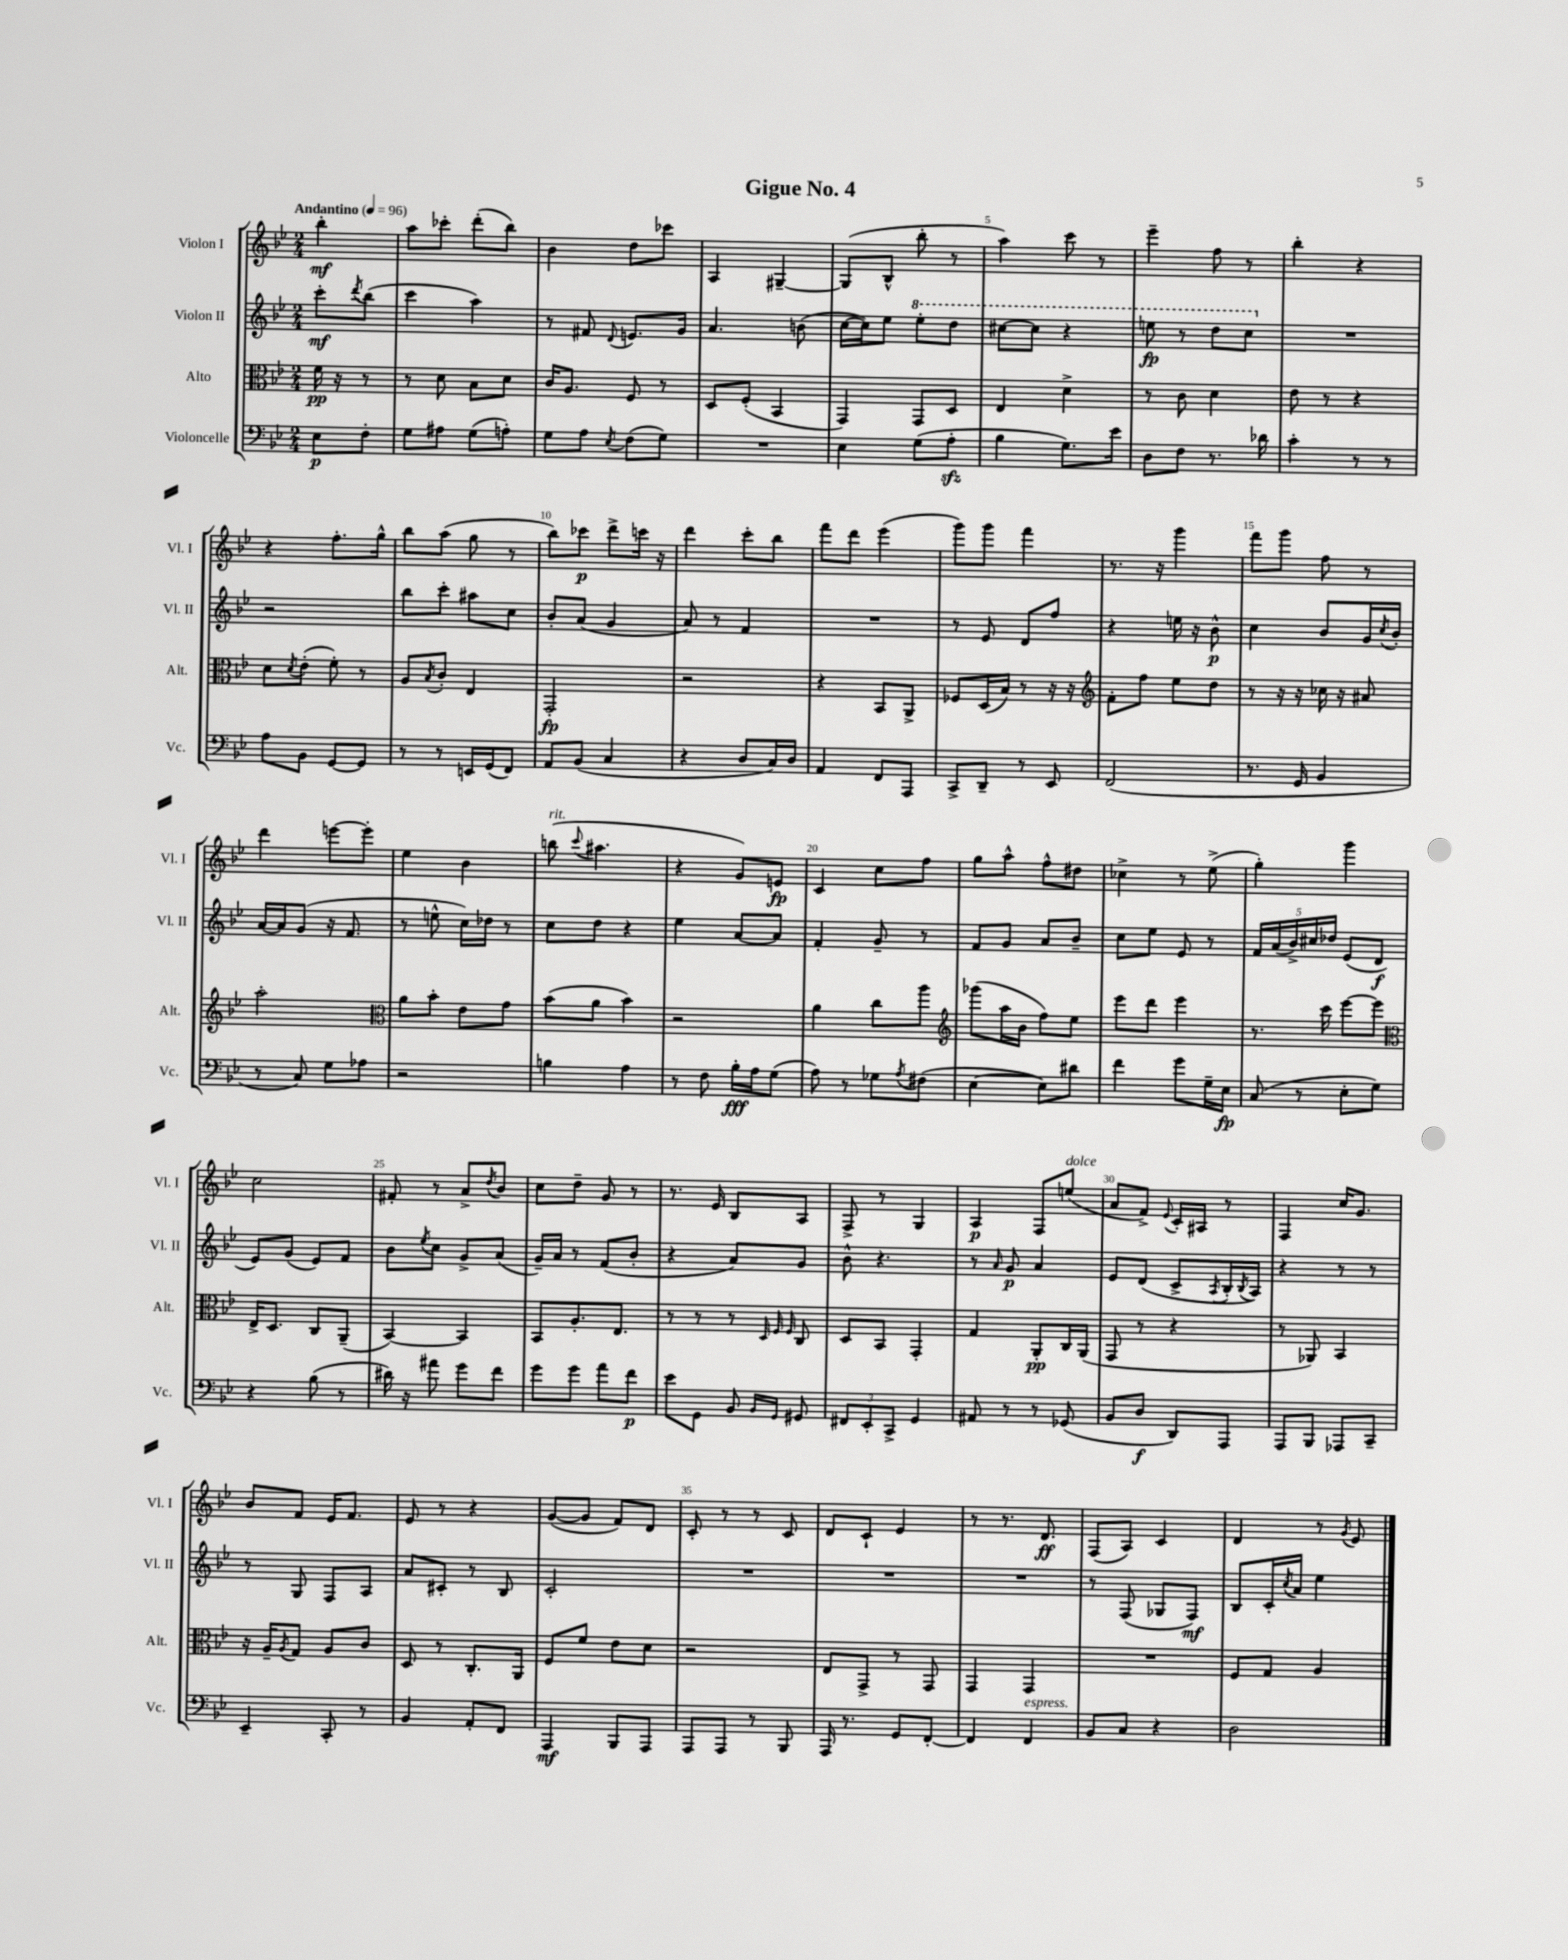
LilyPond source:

\header { title = "Gigue No. 4" }
<<
\new StaffGroup <<
\new Staff = "s0" \with { instrumentName = "Violon I" shortInstrumentName = "Vl. I" } {
    \clef treble \key bes \major \numericTimeSignature \time 2/4 \partial 4 \tempo "Andantino" 4 = 96
    bes''4-.\mf |
    a''8 ces'''8-. d'''8-.( bes''8) |
    bes'4 d''8 ces'''8 |
    a4 gis4~-- |
    gis8( bes8-^ bes''8-. r8 |
    a''4) c'''8 r8 |
    ees'''4-- f''8 r8 |
    bes''4-. r4 |
    r4 f''8.-. g''16-^ |
    bes''8 a''8( g''8 r8 |
    bes''8) ces'''8\p d'''8-> c'''16 r16 |
    d'''4 c'''8-. bes''8 |
    f'''8 d'''8 ees'''4( |
    g'''8) g'''8 f'''4 |
    r8. r16 g'''4 |
    f'''8 g'''8 f''8 r8 |
    d'''4 e'''8~ e'''8-. |
    ees''4 bes'4 |
    b''8^\markup { \italic "rit." }( \appoggiatura { c'''8 } ais''4. |
    r4 g'8) e'8\fp |
    c'4 c''8 f''8 |
    g''8 a''8-^ f''8-^ dis''8 |
    ces''4-> r8 ees''8->( |
    g''4-.) g'''4 |
    c''2 |
    fis'8-. r8 a'8-> \acciaccatura { d''8 } bes'8 |
    c''8 d''8-- g'8 r8 |
    r8. ees'16 bes8 a8 |
    f8-> r8 g4 |
    a4\p f8 e''8^\markup { \italic "dolce" }( |
    a'8 f'8->) \appoggiatura { ees'8 } c'16-. ais16 r8 |
    f4 c''16 g'8. |
    bes'8 f'8 ees'16 f'8. |
    ees'8 r8 r4 |
    g'8~( g'8 f'8) d'8 |
    c'8-. r8 r8 c'8 |
    d'8 c'8-! ees'4 |
    r8 r8. d'8.\ff |
    f8( a8) c'4 |
    d'4 r8 \acciaccatura { g'8 } ees'8 \bar "|." |
}
\new Staff = "s1" \with { instrumentName = "Violon II" shortInstrumentName = "Vl. II" } {
    \clef treble \key bes \major \numericTimeSignature \time 2/4 \partial 4
    c'''8-.\mf \acciaccatura { d'''8 } bes''8( |
    c'''4 a''4) |
    r8 fis'8 \appoggiatura { d'8 } e'8. g'16 |
    a'4. b'8( |
    c''16~ c''16) ees''8 \ottava #1 ees'''8-. d'''8 |
    cis'''8~ cis'''8 r4 |
    e'''8\fp r8 d'''8 c'''8 \ottava #0 |
    R2 |
    r2 |
    bes''8 c'''8-. ais''8 c''8 |
    bes'8-. a'8( g'4 |
    a'8) r8 f'4 |
    R2 |
    r8 ees'8 d'8 f''8 |
    r4 e''16 r16 bes'8-^\p |
    c''4 bes'8 g'16 \acciaccatura { c''8 } bes'16-. |
    a'16~ a'16 g'8( r16 f'8. |
    r8 e''8-^ c''16) des''16 r8 |
    c''8 d''8 r4 |
    ees''4 a'8~ a'8 |
    f'4-. g'8-- r8 |
    f'8 g'8 a'8 bes'8-- |
    c''8 ees''8 ees'8 r8 |
    \tuplet 5/4 { f'16 a'16( bes'16->) cis''16 des''16 } ees'8( d'8\f |
    ees'8) g'8( ees'8) f'8 |
    bes'8 \acciaccatura { ees''8 } c''8 g'8-> a'8( |
    g'16--) a'16 r8 f'8( bes'8-. |
    r4 a'8) g'8 |
    bes'8-^ r4. |
    r8 \grace { a'16 } g'8\p a'4 |
    ees'8 d'8( c'8-> \acciaccatura { a8 } bes16-. \acciaccatura { bes8 } a16) |
    r4 r8 r8 |
    r8 g8 f8 a8 |
    a'8 cis'8-. r8 bes8 |
    c'2-. |
    R2 |
    R2 |
    R2 |
    r8 f8( ges8 f8\mf) |
    bes8 c'16-. \acciaccatura { c''8 } a'16 ees''4 \bar "|." |
}
\new Staff = "s2" \with { instrumentName = "Alto" shortInstrumentName = "Alt." } {
    \clef alto \key bes \major \numericTimeSignature \time 2/4 \partial 4
    f'16\pp r16 r8 |
    r8 d'8 bes8 d'8 |
    c'16 a8. f8 r8 |
    d8 f8-.( bes,4 |
    g,4) g,8 d8 |
    ees4 d'4-> |
    r8 c'8 d'4 |
    ees'8 r8 r4 |
    d'8 \acciaccatura { d'8 } ees'8-.( f'8-.) r8 |
    a8 \acciaccatura { bes8 } c'8-. ees4 |
    g,2-.\fp |
    r2 |
    r4 bes,8 a,8-> |
    fes8 d16( bes16) r8 r16 r16 |
    \clef treble f'8-. f''8 ees''8 d''8 |
    r8 r16 r16 ces''16 r16 ais'8 |
    a''2-. |
    \clef alto a'8 bes'8-. ees'8 g'8 |
    bes'8( a'8 bes'4) |
    r2 |
    a'4 c''8 a''8 |
    \clef treble ges'''8( a''16 bes'16 f''8) ees''8 |
    ees'''8 d'''8 ees'''4 |
    r8. c'''16 ees'''8~ ees'''8 |
    \clef alto ees16-> d8. c8 a,8--( |
    bes,4~) bes,4 |
    bes,8 a8.-. ees8. |
    r8 r8 r8 \grace { d32 f32 f32 } c8 |
    d8 bes,8 g,4-. |
    g4 a,8-.\pp c16 a,16( |
    g,8 r8 r4 |
    r8 aes,8) bes,4 |
    r16 a16-- \acciaccatura { a8 } g8 a8 c'8 |
    d8 r8 c8.-. a,16 |
    f8 f'8 ees'8 d'8 |
    r2 |
    ees8 g,8-> r8 g,8 |
    g,4 g,4 |
    R2 |
    f8 g8 a4 \bar "|." |
}
\new Staff = "s3" \with { instrumentName = "Violoncelle" shortInstrumentName = "Vc." } {
    \clef bass \key bes \major \numericTimeSignature \time 2/4 \partial 4
    ees8\p f8-. |
    g8 ais8 g8( a8-.) |
    g8 a8 \acciaccatura { ees8 } f8( g8) |
    R2 |
    ees4 g8( a8-.\sfz |
    bes4 g8.) ees'16 |
    d8 f8 r8. des'16 |
    c'4-. r8 r8 |
    a8 bes,8 g,8~ g,8 |
    r8 r8 e,16 g,16( f,8) |
    a,8 bes,8( c4 |
    r4 d8 c16) d16 |
    a,4 f,8 a,,8 |
    c,8-> d,8-- r8 ees,8 |
    f,2( |
    r8. g,16 bes,4 |
    r8 c8) g8 aes8 |
    r2 |
    b4 a4 |
    r8 f8 bes16-.\fff a16 g8( |
    a8) r8 ges8 \acciaccatura { a8 } fis8( |
    ees4~ ees8) dis'8 |
    f'4 g'8 g16-- ees16\fp |
    c8( r8 ees8-. g8) |
    r4 bes8( r8 |
    dis'16) r16 ais'8 g'8 f'8 |
    g'8 g'8 a'8 f'8\p |
    ees'8 g,8 bes,8 \grace { bes,16 g,16 } gis,8 |
    \tuplet 3/2 { fis,8 ees,8-. c,8-> } g,4 |
    ais,8 r8 r8 ges,8( |
    bes,8 d8\f d,8) a,,8 |
    a,,8 bes,,8 aes,,8 c,8-- |
    ees,4-- c,8-. r8 |
    bes,4 a,8-. f,8 |
    a,,4\mf bes,,8 a,,8 |
    a,,8 a,,8 r8 bes,,8 |
    a,,16 r8. g,8 f,8~-. |
    f,4 f,4^\markup { \italic "espress." } |
    bes,8 c8 r4 |
    d2 \bar "|." |
}
>>
>>
\layout { \context { \Score \override BarNumber.break-visibility = ##(#f #t #t) barNumberVisibility = #(every-nth-bar-number-visible 5) } }
